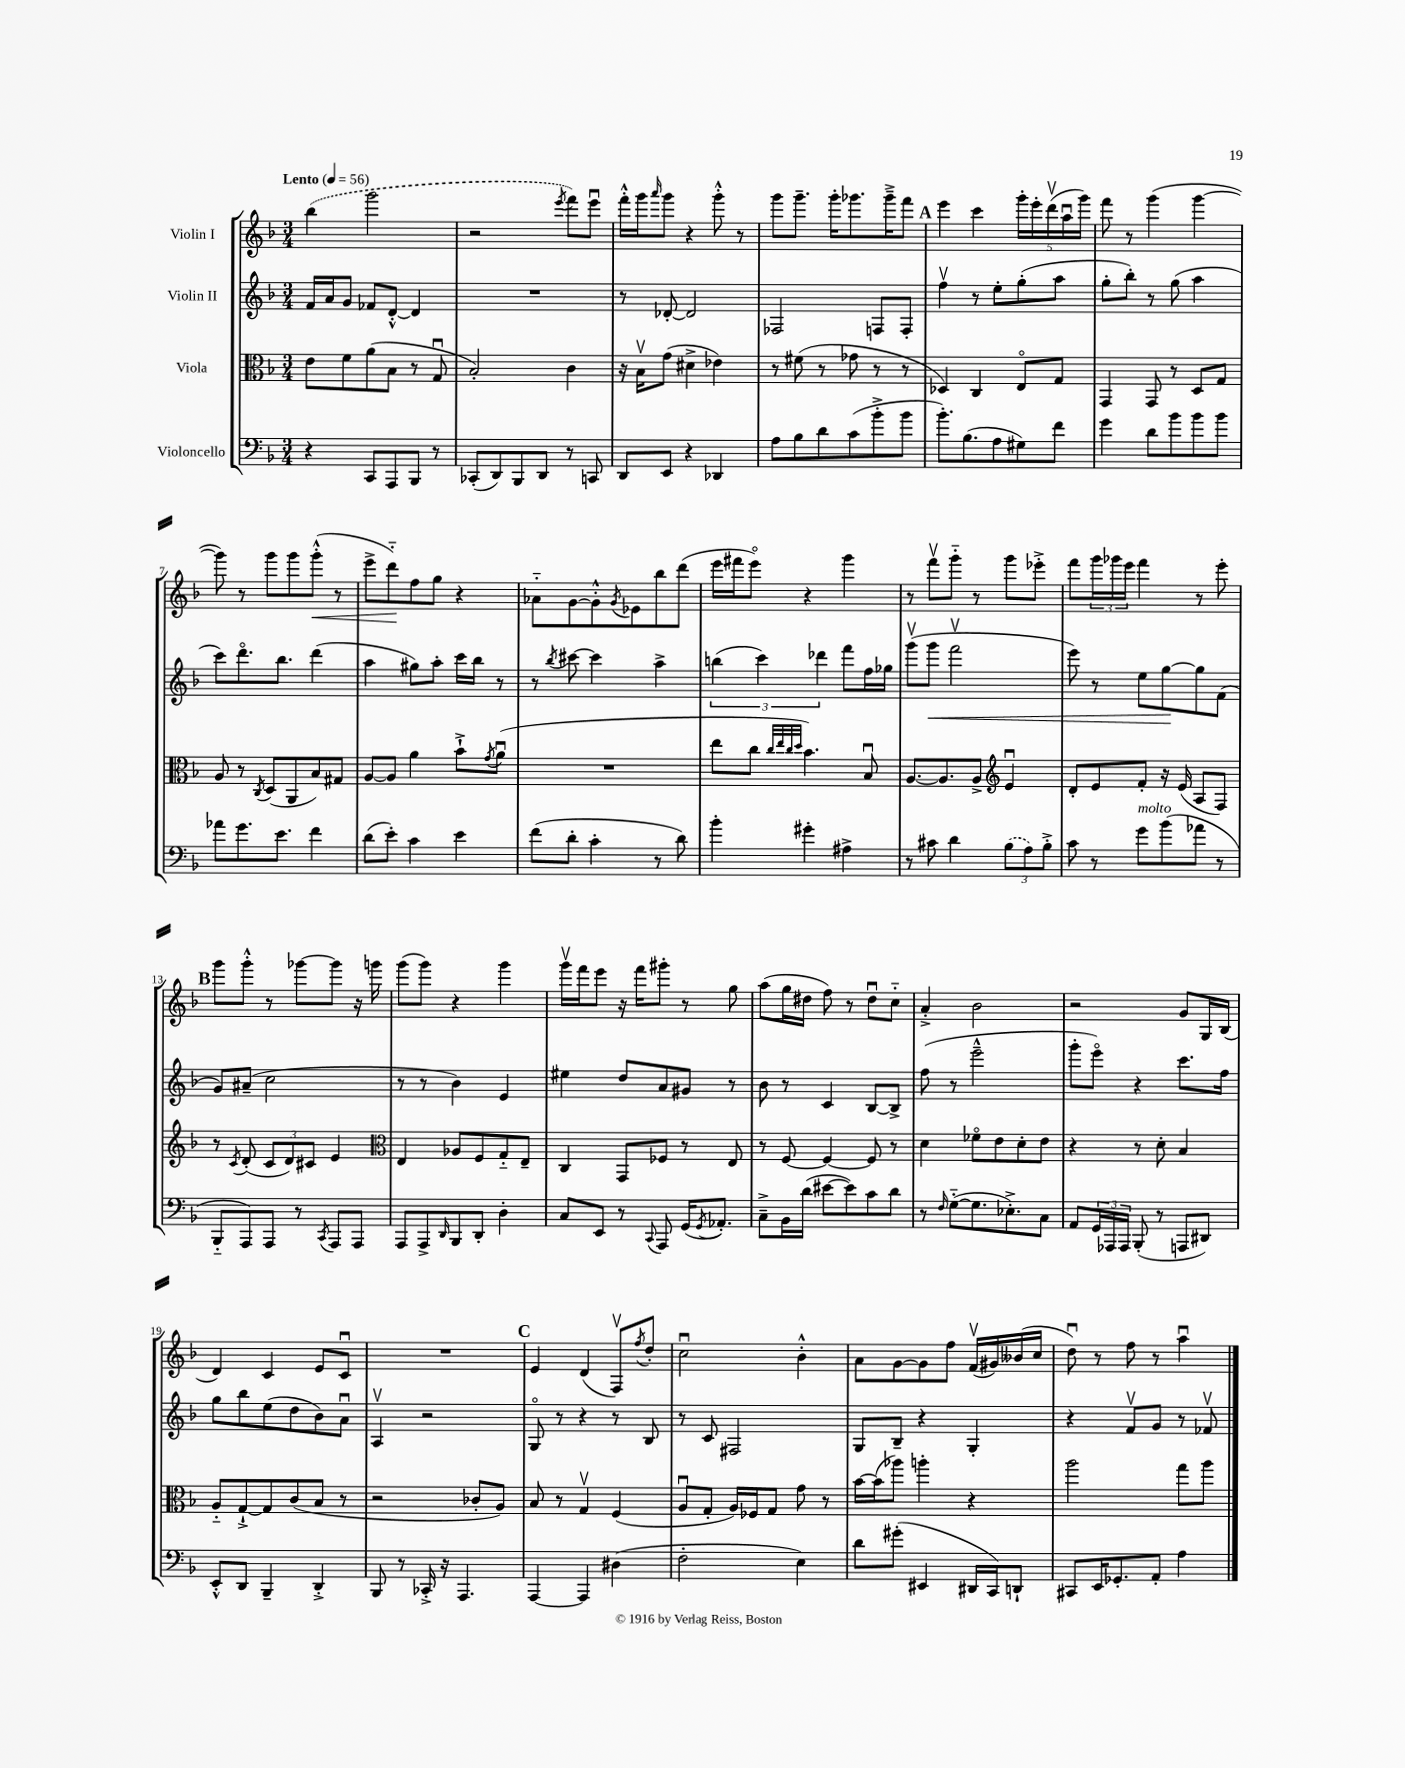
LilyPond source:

<<
\new StaffGroup <<
\new Staff = "s0" \with { instrumentName = "Violin I" } {
    \clef treble \key f \major \numericTimeSignature \time 3/4 \tempo "Lento" 4 = 56
    \once \slurDashed bes''4( g'''2 |
    r2 \acciaccatura { e'''8 } f'''8) e'''8\downbow |
    f'''16-.-^ g'''16 \grace { a'''16 } g'''8 r4 g'''8-.-^ r8 |
    g'''8 g'''8.-- g'''16-. ges'''8. ges'''16---> f'''8 |
    \mark \markup { \bold "A" } e'''4 c'''4 \tuplet 5/4 { g'''16-. e'''16-. d'''16\upbow( a''16\downbow g'''16) } |
    f'''8 r8 g'''4( g'''4~ |
    g'''8) r8 g'''8 g'''8 g'''8-.-^\<( r8 |
    e'''8-> d'''8-_\!) f''8 g''8 r4 |
    aes'8-_ g'8~ g'8-.-^ \acciaccatura { g'8 } ees'8 bes''8 d'''8( |
    e'''16 fis'''16 e'''8\flageolet) r4 g'''4 |
    r8 f'''8\upbow g'''8-_ r8 g'''8 ees'''8-.-> |
    f'''8 \tuplet 3/2 { g'''16 ges'''16 e'''16 } f'''4 r8 e'''8-. |
    \mark \markup { \bold "B" } g'''8 g'''8-.-^ r8 ges'''8~ ges'''8 r16 g'''16 |
    g'''8( g'''8) r4 g'''4 |
    g'''16\upbow f'''16 e'''8 r16 f'''16 gis'''8-. r8 g''8 |
    a''8( g''16 dis''16 f''8) r8 dis''8\downbow c''8-_ |
    a'4-.-> bes'2 |
    r2 g'8 g16 bes16( |
    d'4) c'4 e'8 c'8\downbow |
    R2. |
    \mark \markup { \bold "C" } e'4 d'4( f8\upbow) \acciaccatura { f''8 } d''8-. |
    c''2\downbow bes'4-.-^ |
    a'8 g'8~ g'8 f''8 f'16\upbow( gis'16) beses'16( c''16 |
    d''8\downbow) r8 f''8 r8 a''4\downbow \bar "|." |
}
\new Staff = "s1" \with { instrumentName = "Violin II" } {
    \clef treble \key f \major \numericTimeSignature \time 3/4
    f'16 a'16 g'8 fes'8 d'8~-.-^ d'4 |
    R2. |
    r8 des'8~-. des'2 |
    fes2 f8 f8-. |
    \mark \markup { \bold "A" } f''4\upbow r8 e''8-. g''8-.( a''8 |
    g''8-. bes''8-.) r8 g''8( a''4 |
    c'''8) d'''8.\flageolet bes''8. d'''4( |
    a''4 gis''8) a''8-. c'''16 bes''16 r8 |
    r8 \acciaccatura { bes''8 } cis'''8~ cis'''4 a''4-> |
    \tuplet 3/2 { b''4( c'''4) des'''4 } f'''8 f''16 ges''16 |
    g'''8\upbow( g'''8\< f'''2\upbow |
    e'''8) r8 e''8 g''8~\! g''8 f'8( |
    \mark \markup { \bold "B" } g'8) ais'8--( c''2 |
    r8 r8 bes'4) e'4 |
    eis''4 d''8 a'8 gis'8 r8 |
    bes'8 r8 c'4 bes8~ bes8-> |
    f''8( r8 e'''2---^ |
    g'''8-. e'''8\flageolet) r4 c'''8. f''16 |
    g''8 bes''8 e''8( d''8 bes'8) a'8\downbow |
    a4\upbow r2 |
    \mark \markup { \bold "C" } g8\flageolet r8 r4 r8 bes8 |
    r8 c'8 fis2 |
    g8 bes8-- r4 g4-. |
    r4 f'8\upbow g'8 r8 fes'8\upbow \bar "|." |
}
\new Staff = "s2" \with { instrumentName = "Viola" } {
    \clef alto \key f \major \numericTimeSignature \time 3/4
    e'8 f'8 a'8( bes8 r8 g8\downbow |
    bes2-.) c'4 |
    r16 bes16\upbow g'8( dis'4-> ees'4) |
    r8 fis'8( r8 ges'8 r8 r8 |
    \mark \markup { \bold "A" } des4) c4 e8\flageolet g8 |
    g,4 g,8 r8 d8 g8 |
    a8 r8 \acciaccatura { c8 } d8( a,8 bes8) gis8 |
    a8~ a8 a'4 bes'8-!-> \acciaccatura { g'8 } a'8\downbow( |
    R2. |
    e''8 c''8 \grace { c''32 e''32 c''32 d''32 } bes'4.) bes8\downbow |
    a8.~ a8. a8-> \clef treble e'4\downbow |
    d'8-. e'8 f'8-. r16 e'16( a8 f8) |
    \mark \markup { \bold "B" } r8 \acciaccatura { c'8 } d'8-.( \tuplet 3/2 { c'8 d'8) cis'8 } e'4 |
    \clef alto e4 aes8 f8 g8-_ e8-- |
    c4 g,8 fes8 r8 e8 |
    r8 f8~ f4~ f8 r8 |
    d'4 fes'8\flageolet e'8 d'8-. e'8 |
    r4 r8 d'8-. bes4 |
    a8-_ g8~-!-> g8 c'8( bes8 r8 |
    r2 ces'8-. a8) |
    \mark \markup { \bold "C" } bes8 r8 g4\upbow f4( |
    a8\downbow g8-. a16) fes16 g8 g'8 r8 |
    bes'16~ bes'16( aes''8) a''4-. r4 |
    a''2 g''8 a''8 \bar "|." |
}
\new Staff = "s3" \with { instrumentName = "Violoncello" } {
    \clef bass \key f \major \numericTimeSignature \time 3/4
    r4 c,8 a,,8 bes,,8 r8 |
    ces,8-.( d,8) bes,,8 d,8 r8 c,8 |
    d,8 e,8 r4 des,4 |
    a8 bes8 d'8 c'8( bes'8-.-> bes'8 |
    \mark \markup { \bold "A" } bes'8.-.) bes8.( a8 gis8) f'8 |
    g'4 d'8 bes'8 bes'8 bes'8 |
    aes'8 g'8. e'8. f'4 |
    d'8( e'8-.) c'4 e'4 |
    f'8( d'8-. c'4-. r8 d'8) |
    bes'4-. gis'4-. ais4-> |
    r8 cis'8 d'4 \tuplet 3/2 { \once \slurDashed bes8( a8) bes8-.-> } |
    c'8 r8 g'8^\markup { \italic "molto" } bes'8( aes'8 r8 |
    \mark \markup { \bold "B" } bes,,8-_ a,,8) a,,8 r8 \acciaccatura { c,8 } a,,8 a,,8 |
    a,,8 a,,8-> \grace { d,16 } bes,,8 d,8-. d4-. |
    c8 e,8 r8 \appoggiatura { c,8 } a,,8 g,16( \acciaccatura { g,8 } aes,8.-.) |
    c8---> bes,16 d'16( eis'8~ eis'8) c'8 d'8 |
    r8 \grace { f16 } g8~-_( g8. ees8.-.->) c8 |
    a,8 \tuplet 3/2 { g,16 aes,,16 aes,,16 } bes,,8-.( r8 a,,8 dis,8) |
    e,8-.-^ d,8 bes,,4-- d,4-.-> |
    bes,,8 r8 ces,16-.-> r16 a,,4. |
    \mark \markup { \bold "C" } a,,4~ a,,4 dis4( |
    f2-. e4) |
    d'8 gis'8-.( eis,4 dis,16 c,16) d,8-! |
    cis,8 e,16 ges,8.-. a,8-. a4 \bar "|." |
}
>>
>>
